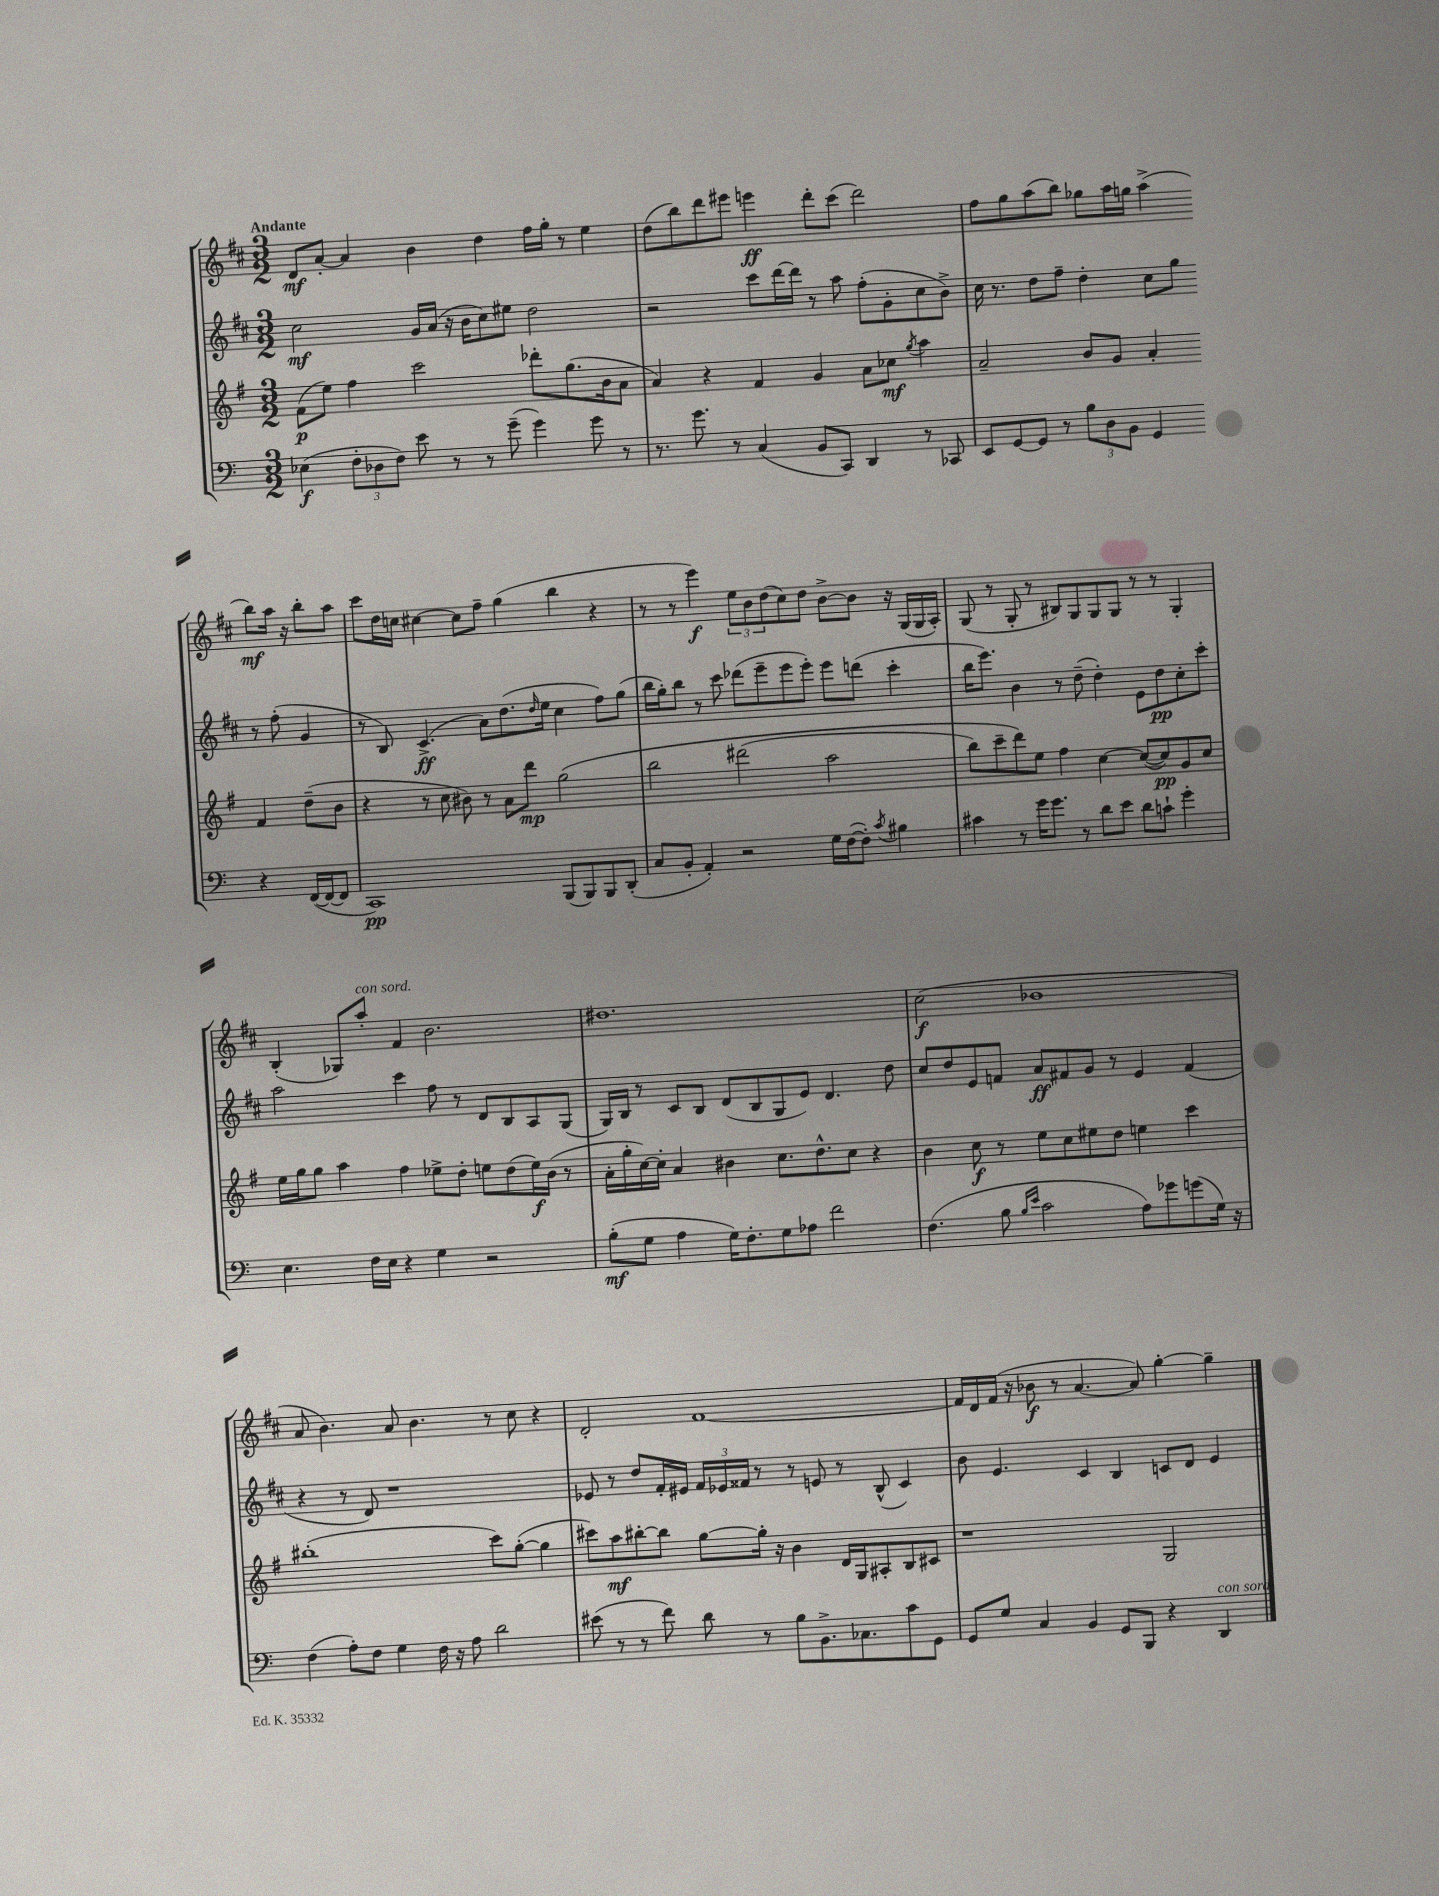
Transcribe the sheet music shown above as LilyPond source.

<<
\new StaffGroup <<
\new Staff = "s0" {
    \clef treble \key d \major \numericTimeSignature \time 3/2 \tempo "Andante"
    d'8\mf a'8~-. a'4 b'4 d''4 fis''16 g''16-. r8 e''4 |
    d''8( b''8) d'''8 eis'''8 e'''4\ff d'''8-. cis'''8( d'''2) |
    fis''8 g''8 a''8( b''8) ges''8 a''16 g''16 a''4->( b''8\mf) a''16 r16 b''8-. a''8 |
    cis'''8 d''16 c''16 cis''4~ cis''8 fis''8-- g''4( b''4 r4 |
    r8 r8 e'''4\f) \tuplet 3/2 { e''8 b'8 d''8( } cis''8) d''8 b'8~-> b'8 r16 g16( g16 a16-.) |
    g8( r8 g8-. r8 bis8) g8 g8 g8 r8 r8 g4-. |
    b4-.( ges8) a''8-.^\markup { \italic "con sord." } fis'4 b'2. |
    dis''1. |
    cis''2\f( bes'1 |
    a'8 b'4.) a'8 b'4. r8 cis''8 r4 |
    d'2-. fis'1~ |
    fis'16 d'16 fis'16( r16 bes'8\f r8 a'4.~ a'8) g''4~-. g''4-- \bar "|." |
}
\new Staff = "s1" {
    \clef treble \key d \major \numericTimeSignature \time 3/2
    cis''2\mf g'16 a'16( r16 b'16 cis''8) eis''8 d''2 |
    r2 cis'''8 d'''16~ d'''16 r8 a''8 fis''8-.( g'8-. cis''8 b'8->) |
    cis''16 r8. d''8 fis''8-- d''4-. cis''8 g''8 r8 fis''8-.( g'4 |
    r8 b8) cis'4.->\ff( a'8) d''8.( \grace { d''16 } e''16 cis''4 fis''8) g''8( |
    b''16 g''16-.) b''8 r8 cis'''8 des'''8( e'''8-- e'''8 e'''8-.) e'''8 d'''8( cis'''4-. |
    b''16 e'''8.) b'4 r8 d''8--( d''4-.) e'8 d''8\pp cis''8-. cis'''8-. |
    a''2 cis'''4 fis''8 r8 d'8 b8 a8 g8( |
    g16) b16 r8 cis'8 b8 d'8( b8 g8 e'8) d'4. d''8 |
    cis''8 d''8 e'8 f'8 a'8\ff fis'8 g'8 r8 e'4 fis'4( |
    r4 r8 d'8) r1 |
    ees'8 r8 d''8 fis'16-. eis'16 \tuplet 3/2 { fis'16 ees'16 fisis'16 } r8 r8 e'8 r8 b8-^( cis'4) |
    b'8 e'4. cis'4 b4 c'8 d'8 e'4 \bar "|." |
}
\new Staff = "s2" {
    \clef treble \key g \major \numericTimeSignature \time 3/2
    fis'8\p( e''8) fis''4 c'''2 des'''8-. g''8.( b'16 a'8 |
    a'4) r4 fis'4 g'4 a'8 ces''8\mf \acciaccatura { g''8 } a''4 |
    a'2-- b'8 g'8 a'4-. fis'4 d''8--( b'8 |
    r4 r8 c''8 bis'8) r8 a'8 d'''8\mp g''2\( |
    b''2 dis'''2( a''2 |
    b''8) c'''8-- d'''8\) e''8 fis''4 c''4~ c''8~( c''8\pp) g'8 c''8 |
    e''16 g''16 g''8 a''4 fis''4 ees''8-> d''8-. e''8 d''8( e''16\f) b'16( r8 |
    a'16-. g''16-. c''16~) c''16-. a'4 bis'4 c''8. d''8.-^ c''8 r4 |
    b'4 c''8\f r8 e''8 c''8 eis''8 d''8 e''4 c'''4 |
    bis''1-.( c'''8) g''8~-.( g''4 |
    cis'''8) a''8\mf bis''8~-. bis''8 g''8~ g''16-. r16 b'4 d'16 g16 ais8-. b8 cis'8 |
    r1 g2 \bar "|." |
}
\new Staff = "s3" {
    \clef bass \key c \major \numericTimeSignature \time 3/2
    ees4\f( \tuplet 3/2 { f8-. des8 f8) } e'8 r8 r8 g'8--( g'4) g'8 r8 |
    r8. g'8. r8 c4( b,8 c,8) d,4 r8 ces,8 |
    e,8 g,8~ g,8 r8 \tuplet 3/2 { b8 d8 b,8 } g,4 r4 f,16~( f,16~ f,8 |
    c,1\pp) b,,8( b,,8) b,,8 d,8-.( |
    c8 b,8-. a,4-.) r2 g16 f16~( f8-.) \acciaccatura { c'8 } bis4 |
    cis'4 r8 g'16 g'8. r8 d'8 e'8 d'8 c'8-! g'4-. |
    e4. f16 e16 r4 g4 r2 |
    b8-.\mf( g8 a4 g16) f8.-. g8 aes8 f'2 |
    f4.( b8 \grace { b16 e'16 } c'2 a8) ges'8 g'8( g16) r16 |
    f4( a8-.) f8 g4 f16 r16 a8 d'2 |
    eis'8( r8 r8 f'8) d'8 r8 b8 b,8.-> ces8. c'8 g,8 |
    g,8 g8 c4 b,4 g,8 b,,8 r4 d,4^\markup { \italic "con sord." } \bar "|." |
}
>>
>>
\layout { \context { \Score \remove "Bar_number_engraver" } }
